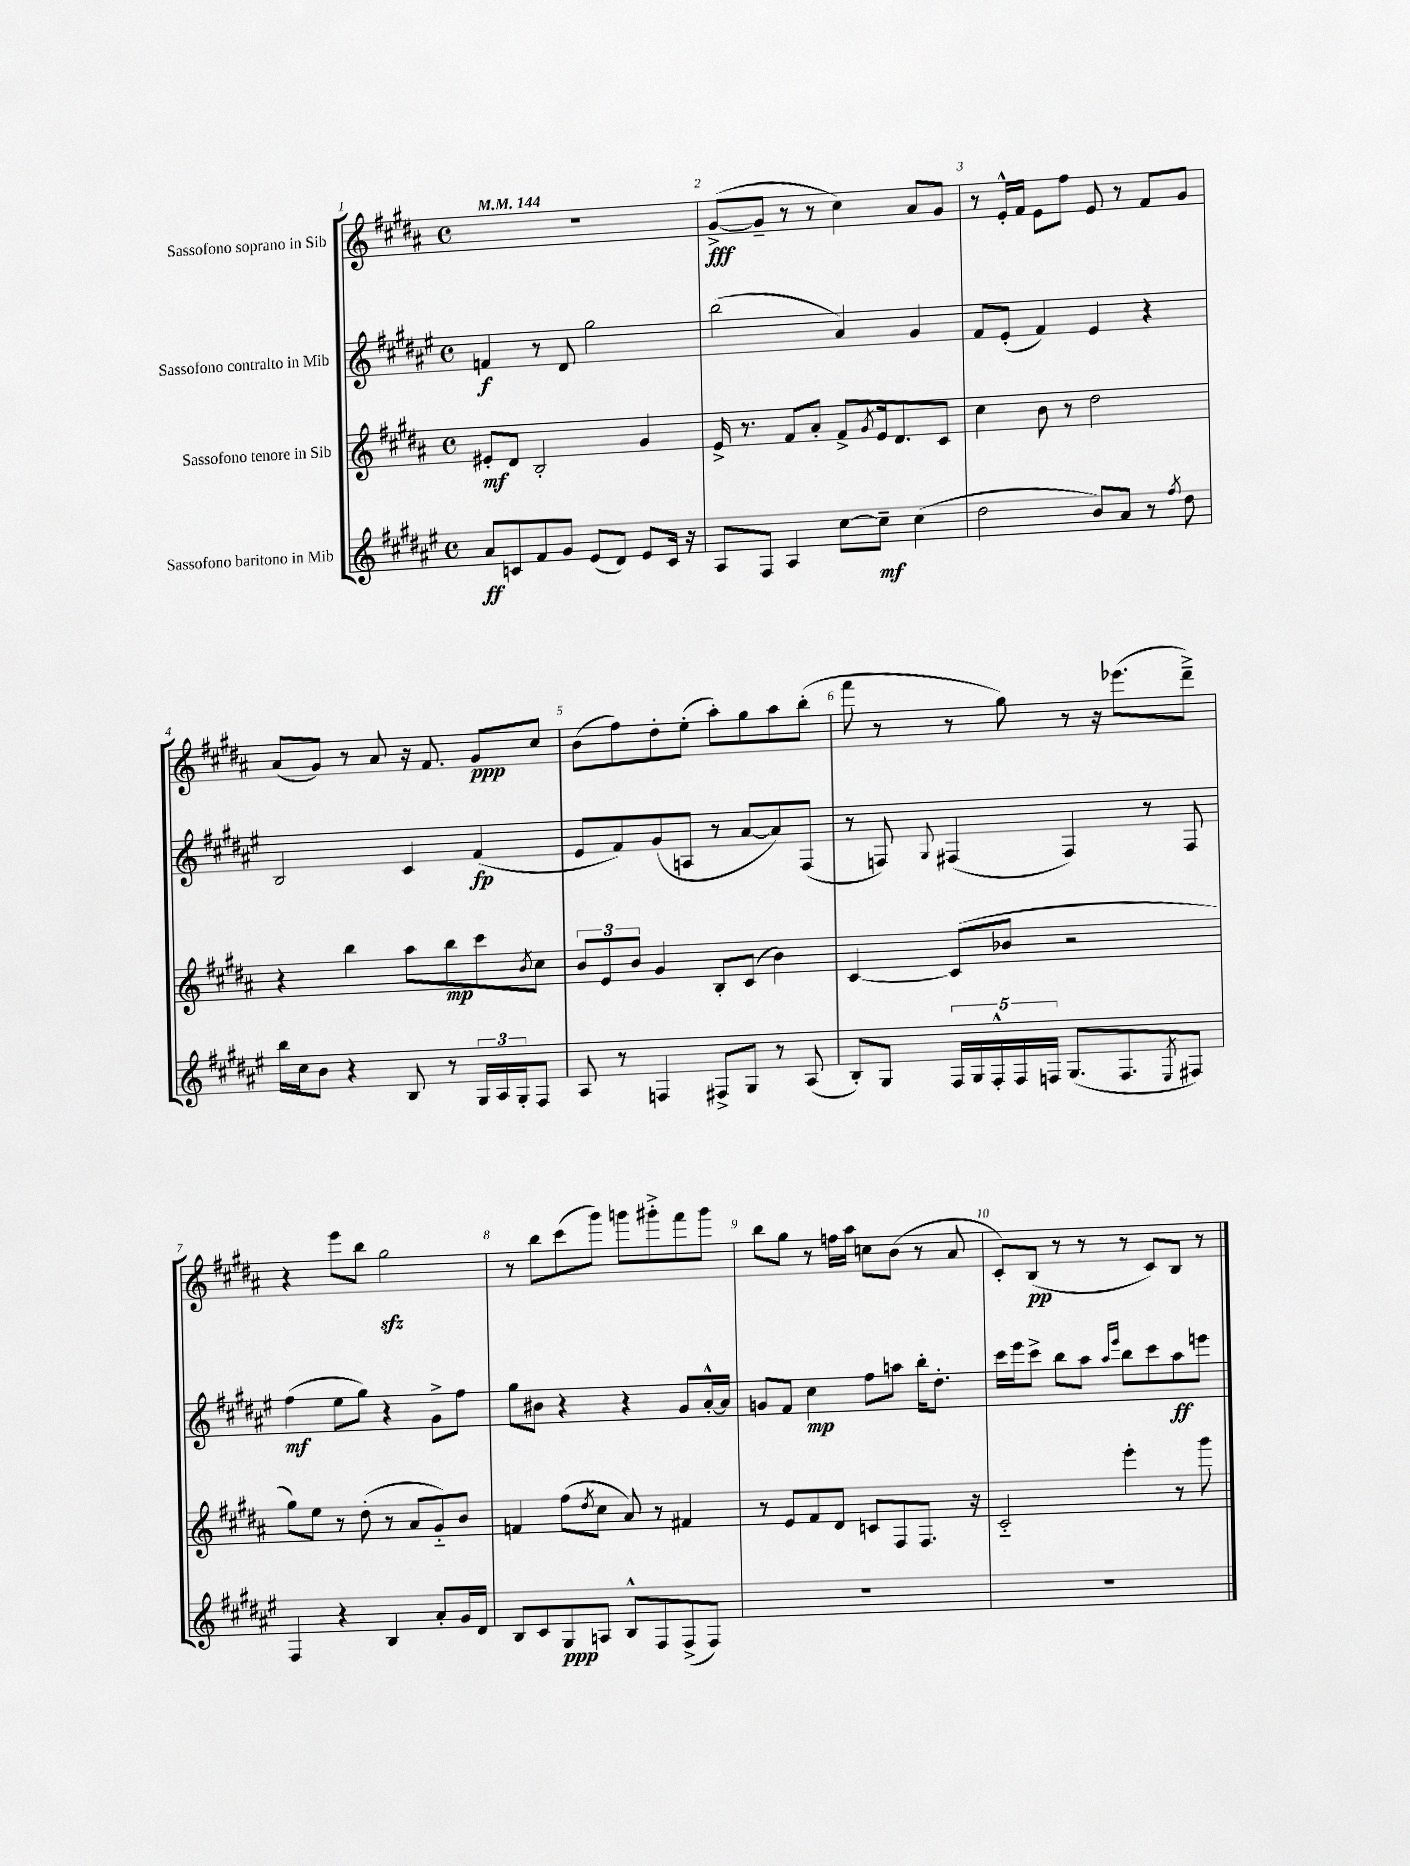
<<
\new StaffGroup <<
\new Staff = "s0" \with { instrumentName = "Sassofono soprano in Sib" } {
    \clef treble \key b \major \defaultTimeSignature \time 4/4 \tempo 4 = 144
    R1 |
    gis'8~->\fff( gis'8-- r8 r8 cis''4) ais'8 gis'8 |
    r8 e'16-.-^ fis'16 e'8 fis''8 e'8 r8 fis'8 gis'8 |
    ais'8( gis'8) r8 ais'8 r16 fis'8. gis'8\ppp cis''8 |
    b'8( fis''8) dis''8-. e''8-.( ais''8-.) gis''8 ais''8 b''8-.( |
    fis'''8 r8 r8 gis''8) r8 r16 ees'''8.( dis'''8--->) |
    r4 e'''8 b''8 gis''2\sfz |
    r8 b''8 cis'''8( gis'''8) g'''8 gis'''8-.-> fis'''8 gis'''8 |
    b''8 gis''8 r8 f''16 ais''16 c''8 b'8( r8 ais'8 |
    cis'8-.) b8\pp( r8 r8 r8 cis'8) b8 r8 \bar "|." |
}
\new Staff = "s1" \with { instrumentName = "Sassofono contralto in Mib" } {
    \clef treble \key fis \major \defaultTimeSignature \time 4/4
    f'4\f r8 dis'8 gis''2 |
    b''2( ais'4) gis'4 |
    fis'8 eis'8-.( fis'4) eis'4 r4 |
    b2 cis'4 fis'4\fp( |
    eis'8 fis'8) gis'8( a8 r8 ais'8~ ais'8) fis8( |
    r8 f8) \appoggiatura { gis8 } fis4( fis4) r8 fis8 |
    fis''4\mf( eis''8 gis''8) r4 gis'8-> fis''8 |
    gis''8 bis'8 r4 r4 gis'8 ais'16~-.-^ ais'16 |
    g'8 fis'8 cis''4\mp fis''8 a''8 b''16-. dis''8.-. |
    cis'''16 eis'''16 cis'''8-> b''8 ais''8 \grace { ais''16 eis'''16 } b''8 cis'''8 ais''8\ff e'''8 \bar "|." |
}
\new Staff = "s2" \with { instrumentName = "Sassofono tenore in Sib" } {
    \clef treble \key b \major \defaultTimeSignature \time 4/4
    eis'8-.\mf dis'8 b2-. gis'4 |
    e'16-> r8. fis'8 ais'8-. fis'8-> \acciaccatura { gis'8 } e'16 dis'8. cis'8 |
    cis''4 b'8 r8 dis''2 |
    r4 b''4 ais''8 b''8\mp cis'''8 \acciaccatura { b'8 } cis''8 |
    \tuplet 3/2 { b'8 e'8 b'8 } gis'4 b8-. cis'8( b'4) |
    cis'4~ cis'8( bes'8 r2 |
    gis''8) e''8 r8 dis''8-.( r8 ais'8 gis'8-_) b'8 |
    f'4 fis''8( \acciaccatura { dis''8 } cis''8 ais'8) r8 fis'4 |
    r8 e'8 fis'8 dis'8 c'8 fis8 fis8. r16 |
    cis'2-_ e'''4-. r8 gis'''8 \bar "|." |
}
\new Staff = "s3" \with { instrumentName = "Sassofono baritono in Mib" } {
    \clef treble \key fis \major \defaultTimeSignature \time 4/4
    ais'8\ff c'8 fis'8 gis'8 eis'8( dis'8) eis'8 c'16 r16 |
    ais8 fis8 ais4 cis''8~ cis''8--\mf cis''4( |
    dis''2 b'8) ais'8 r8 \acciaccatura { fis''8 } dis''8 |
    b''16 cis''16 b'8 r4 b8 r8 \tuplet 3/2 { gis16 ais16 gis16-. } fis8 |
    ais8 r8 f4 fis8-> gis8 r8 ais8( |
    b8-.) gis8 \tuplet 5/4 { fis16 gis16 fis16-.-^ fis16 f16 } gis8.( f8. \acciaccatura { eis8 } fis8) |
    fis4 r4 b4 ais'8-. gis'16 dis'16 |
    b8 cis'8 gis8\ppp a8 b8-^ fis8 fis8->( fis8) |
    R1 |
    R1 \bar "|." |
}
>>
>>
\layout { \context { \Score \override BarNumber.break-visibility = ##(#f #t #t) barNumberVisibility = #all-bar-numbers-visible } }
